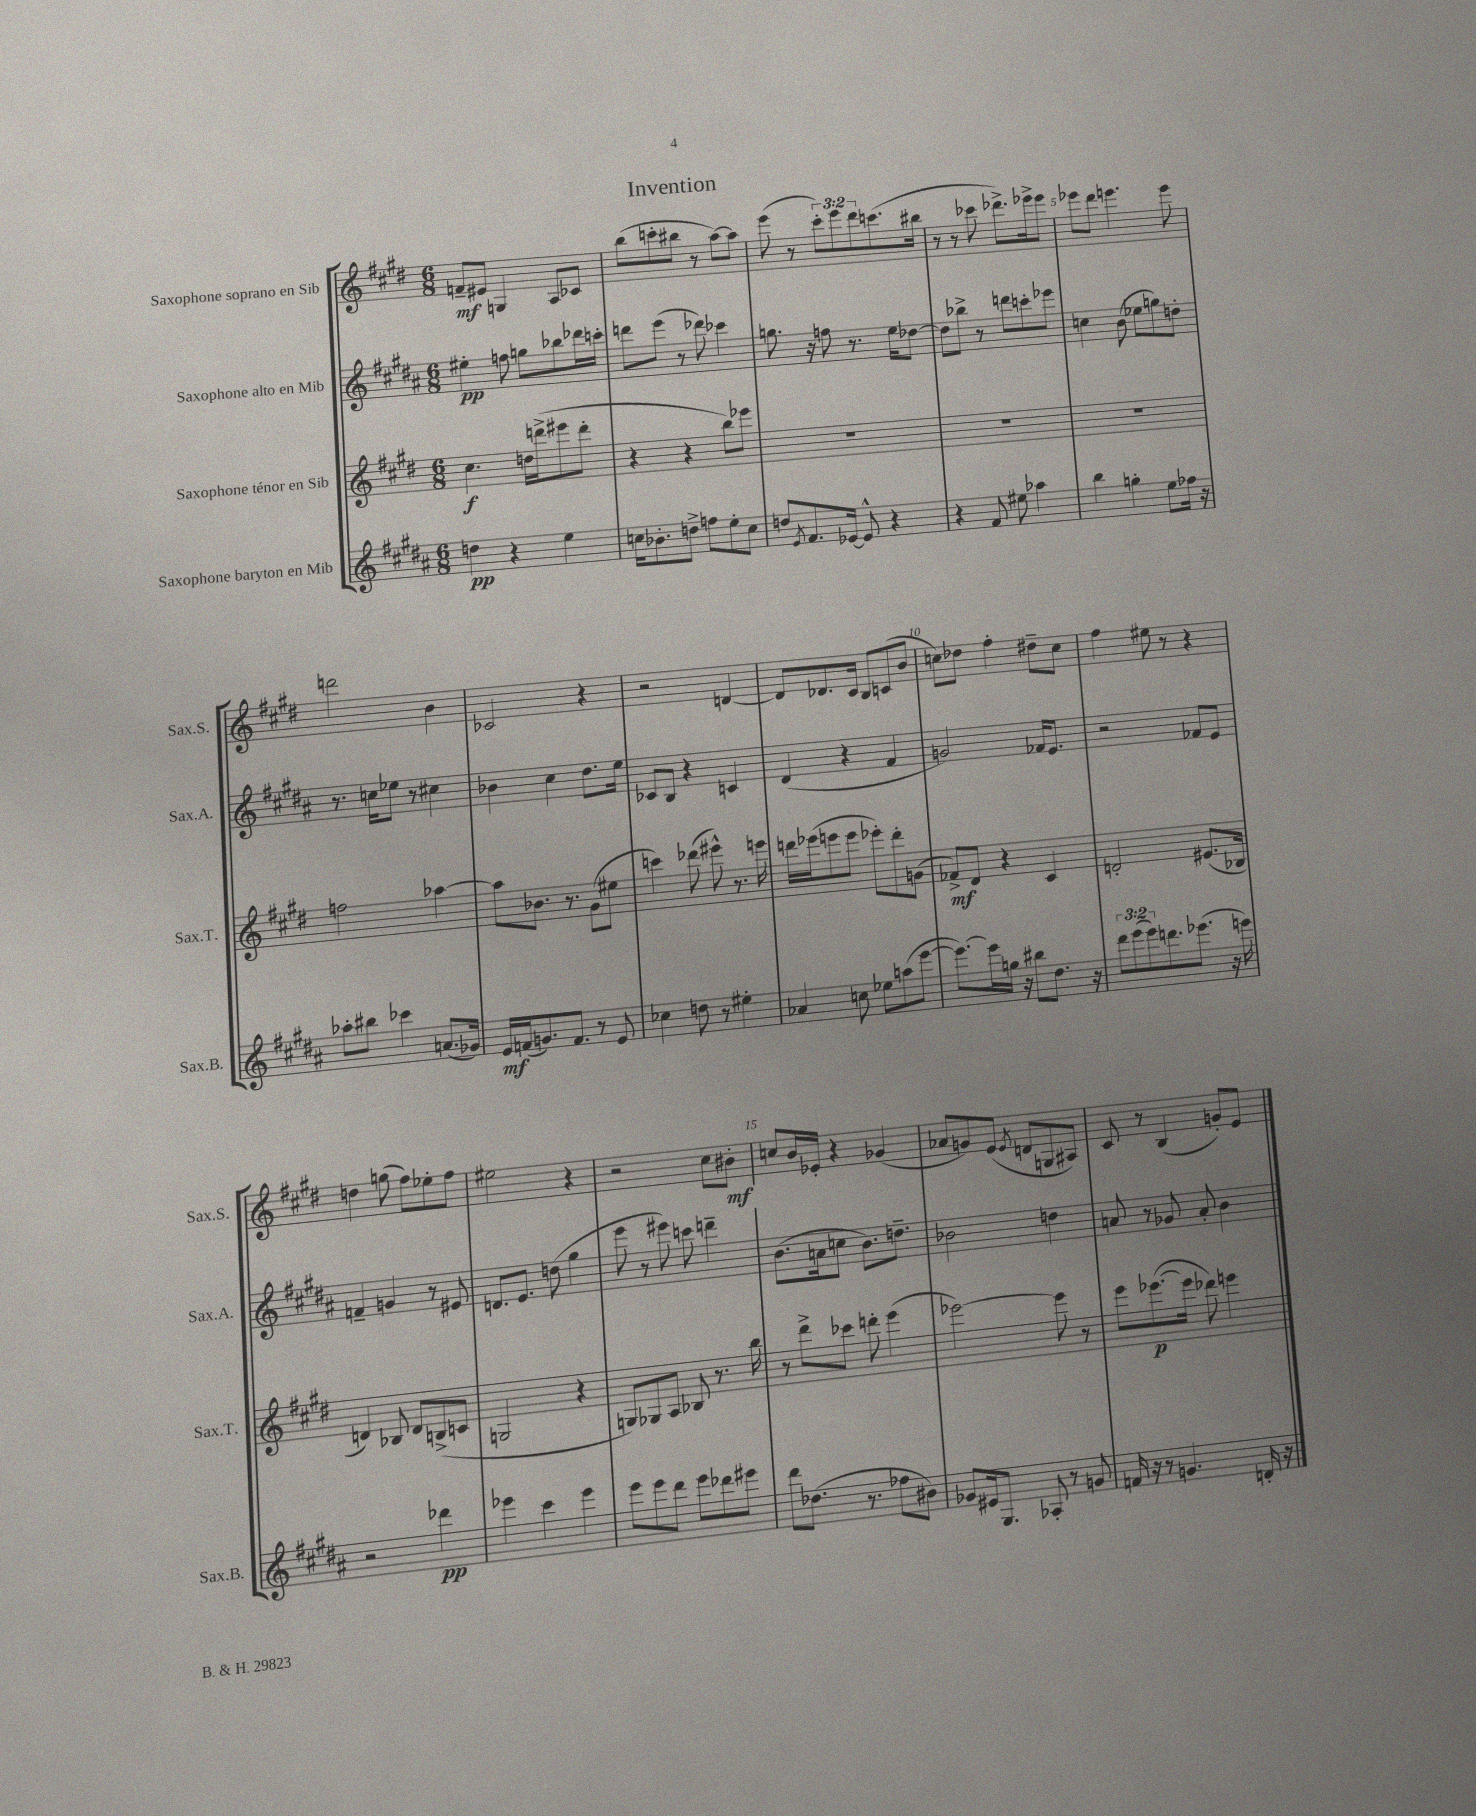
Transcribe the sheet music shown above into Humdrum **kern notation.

**kern	**dynam	**kern	**dynam	**kern	**dynam	**kern	**dynam
*part4	*part4	*part3	*part3	*part2	*part2	*part1	*part1
*staff4	*staff4	*staff3	*staff3	*staff2	*staff2	*staff1	*staff1
*I"Saxophone baryton en Mib	*	*I"Saxophone ténor en Sib	*	*I"Saxophone alto en Mib	*	*I"Saxophone soprano en Sib	*
*I'Sax.B.	*	*I'Sax.T.	*	*I'Sax.A.	*	*I'Sax.S.	*
*clefG2	*	*clefG2	*	*clefG2	*	*clefG2	*
*k[f#c#g#d#a#]	*	*k[f#c#g#d#]	*	*k[f#c#g#d#a#]	*	*k[f#c#g#d#]	*
*M6/8	*	*M6/8	*	*M6/8	*	*M6/8	*
=1	=1	=1	=1	=1	=1	=1	=1
4ddn\	pp	4.cc#\	f	4ee#X'\	pp	8fn~/L	mf
.	.	.	.	.	.	8e#X/J	.
4r	.	.	.	8ffn\	.	4Gn/	.
.	.	16ddn\LL	.	8ggn\L	.	.	.
.	.	(16dddn^\J	.	.	.	.	.
4ee\	.	8eee#X\	.	8bb-X\	.	8A/L	.
.	.	8ddd'\J	.	16ddd-X\L	.	8c-X/J	.
.	.	.	.	16cccn'\JJ	.	.	.
=2	=2	=2	=2	=2	=2	=2	=2
16ccn\KL	.	4r	.	8dddn\L	.	(8bb\L	.
8.b-X'\	.	.	.	.	.	.	.
.	.	.	.	(8eee\J	.	8cccn'\	.
8ddn^\J	.	4r	.	8r	.	8bb#X\J	.
8ffn\L	.	.	.	8ddd-X\)	.	8r	.
8ee'\	.	8bb\L)	.	4ccc-X\	.	[8aa\L)	.
8cc\J	.	8eee-X\J	.	.	.	8aa\J]	.
=3	=3	=3	=3	=3	=3	=3	=3
8ddn/L	.	2.r	.	8.ggn\	.	(8eee\	.
8qe/	.	.	.	.	.	.	.
8.f#/	.	.	.	.	.	8r	.
.	.	.	.	16r	.	.	.
.	.	.	.	8ffn\	.	12ccc#'\L)	.
[16e-X/Jk	.	.	.	.	.	.	.
.	.	.	.	.	.	12eee\	.
8e-^^/]	.	.	.	8.r	.	.	.
.	.	.	.	.	.	12ddd#\	.
4r	.	.	.	.	.	(8.cccn\	.
.	.	.	.	16ee\KL	.	.	.
.	.	.	.	[8dd-X\J	.	.	.
.	.	.	.	.	.	16bb#X\Jk	.
=4	=4	=4	=4	=4	=4	=4	=4
4r	.	2.r	.	8dd-\L]	.	8r	.
.	.	.	.	8bb-X^\J	.	8r	.
8f#/	.	.	.	8r	.	8ccc-X\	.
8ee#X\	.	.	.	8dddn\L	.	8.ddd-X^\L)	.
4aa-X\	.	.	.	8cccn'\	.	.	.
.	.	.	.	.	.	16eee-X^\k	.
.	.	.	.	8eee-X\J	.	8eee-\J	.
=5	=5	=5	=5	=5	=5	=5	=5
4bb\	.	2.r	.	4ccn\	.	8eee-X\L	.
.	.	.	.	.	.	8ddd#\J	.
4ggn'\	.	.	.	(8b\	.	4.eeen\	.
.	.	.	.	8ee-X\L	.	.	.
8ee\L	.	.	.	8ggn\)	.	.	.
16ff-X\Jk	.	.	.	8ddn'\J	.	8eee\	.
16r	.	.	.	.	.	.	.
!!LO:LB:g=z
=6	=6	=6	=6	=6	=6	=6	=6
8aa-X'\L	.	2ffn\	.	8.r	.	2dddn\	.
8bb#X\J	.	.	.	.	.	.	.
.	.	.	.	16ccn\KL	.	.	.
4ccc-X\	.	.	.	8ee-X\J	.	.	.
.	.	.	.	8r	.	.	.
(8.an/L	.	[4aa-X\	.	4cc#X\	.	4b\	.
16g-X/Jk)	.	.	.	.	.	.	.
=7	=7	=7	=7	=7	=7	=7	=7
16e/LL	mf	8aa-\L]	.	4b-X\	.	2c-X/	.
(16fn/J	.	.	.	.	.	.	.
8.gn/)	.	8.b-X\J	.	.	.	.	.
.	.	.	.	4cc#\	.	.	.
8.f/J	.	8.r	.	.	.	.	.
8r	.	(8g#\L	.	8.dd#\L	.	4r	.
8e/	.	8ee#X\J	.	.	.	.	.
.	.	.	.	16ee\Jk	.	.	.
=8	=8	=8	=8	=8	=8	=8	=8
4cc-X\	.	4cccn\)	.	8c-X/L	.	2r	.
.	.	.	.	8B/J	.	.	.
8ddn\	.	(8ddd-X\	.	4r	.	.	.
8r	.	8eee#X^^\)	.	.	.	.	.
4ee#X'\	.	8.r	.	4cn/	.	[4dn/	.
.	.	16eeen\	.	.	.	.	.
=9	=9	=9	=9	=9	=9	=9	=9
4a-X/	.	16dddn\LL	.	(4d#/	.	8d/L]	.
.	.	(16eee-X\J	.	.	.	.	.
.	.	8eeen\	.	.	.	8.d-X/	.
8ccn\	.	8eee\J	.	4r	.	.	.
.	.	.	.	.	.	16c#/Jk	.
8ee-X\L	.	8eee-X'\L)	.	.	.	8B/L	.
(8aan\	.	8ddd'\	.	4f#/	.	(8cn/	.
[8eee\J	.	(8gn\J	.	.	.	8b/J	.
=10	=10	=10	=10	=10	=10	=10	=10
8.eee\L_)	.	8f-X^/L)	mf	2gn/)	.	8ccn\L)	.
.	.	8d#/J	.	.	.	8dd-X\J	.
16eee\L]	.	.	.	.	.	.	.
16ggn\JJ	.	4r	.	.	.	4ff#'\	.
16r	.	.	.	.	.	.	.
8bb#X\L	.	.	.	.	.	.	.
8.dd#\J	.	4c#/	.	16f-X/KL	.	8dd#X~\L	.
.	.	.	.	8.e/J	.	.	.
.	.	.	.	.	.	8cc\J	.
16r	.	.	.	.	.	.	.
=11	=11	=11	=11	=11	=11	=11	=11
12ddd#\L	.	2dn'/	.	2r	.	4ff#\	.
(12eee\	.	.	.	.	.	.	.
12eee\)	.	.	.	.	.	.	.
8.dddn\	.	.	.	.	.	8ee#X\	.
.	.	.	.	.	.	8r	.
(8.eee-X\J	.	.	.	.	.	.	.
.	.	(8.e#X/L	.	8f-X/L	.	4r	.
16r	.	.	.	8e/J	.	.	.
16eeen\)	.	16B-X/Jk	.	.	.	.	.
!!LO:LB:g=z
=12	=12	=12	=12	=12	=12	=12	=12
2r	.	4dn/)	.	4fn~/	.	4ddn\	.
.	.	8B-X/	.	4gn/	.	(8ggn\	.
.	.	8d/L	.	.	.	8ff#\L)	.
4ddd-X\	pp	(8Bn^/	.	8r	.	8ee-X'\	.
.	.	8cn/J	.	8e#X/	.	8ff#\J	.
=13	=13	=13	=13	=13	=13	=13	=13
4eee-X\	.	2Gn/	.	8.dn/L	.	2ee#X\	.
.	.	.	.	8.e/J	.	.	.
4ccc#\	.	.	.	.	.	.	.
.	.	.	.	(8ddn\	.	.	.
4eee-\	.	4r	.	4gg#\	.	4r	.
=14	=14	=14	=14	=14	=14	=14	=14
8eee\L	.	8Gn/L)	.	8eee\	.	2r	.
8eee\	.	8G-X/	.	8r	.	.	.
8ddd#\J	.	8A/J	.	8eee#X\)	.	.	.
8eee\L	.	8B-X/	.	8cccn\	.	.	.
8ddd-X\	.	8.r	.	4dddn~\	.	8cc#\L	.
8eee#X\J	.	.	.	.	.	8b#X'\J	mf
.	.	16bb\	.	.	.	.	.
=15	=15	=15	=15	=15	=15	=15	=15
8ddd#\L	.	8r	.	(8.b\L	.	8ccn/L	.
(8.dd-X\J	.	8ddd#^\L	.	.	.	16b/L	.
.	.	.	.	16an\k	.	16e-X'/JJ	.
.	.	8ccc-X\J	.	8ccn\J	.	4r	.
8.r	.	.	.	.	.	.	.
.	.	8dddn'\	.	8.b\L)	.	.	.
8ff-X\L	.	(4eee\	.	.	.	(4g-X/	.
.	.	.	.	8.ddn~\J	.	.	.
8b#X\J)	.	.	.	.	.	.	.
=16	=16	=16	=16	=16	=16	=16	=16
8g-X/L	.	[2eee-X\)	.	2b-X\	.	8a-X/L	.
16e#X/k	.	.	.	.	.	8gn/)	.
8.G#/J	.	.	.	.	.	.	.
.	.	.	.	.	.	(8e/J	.
.	.	.	.	.	.	8qe/	.
8A-X'/	.	.	.	.	.	8dn/L	.
8r	.	8eee-\]	.	4ddn\	.	8Gn/	.
8gn/	.	8r	.	.	.	8A#X/J)	.
=17	=17	=17	=17	=17	=17	=17	=17
16fn/	.	8eee\L	.	8an/	.	8c#/	.
16r	.	.	.	.	.	.	.
8r	.	([8.eee-X\	p	8r	.	8r	.
4.gn/	.	.	.	8g-X/	.	(4B/	.
.	.	16eee-\Jk]	.	.	.	.	.
.	.	8ddd-X\)	.	8a'/	.	.	.
.	.	4eeen\	.	4b\	.	8gn'/L)	.
16dn'/	.	.	.	.	.	8e/J	.
16r	.	.	.	.	.	.	.
==	==	==	==	==	==	==	==
*-	*-	*-	*-	*-	*-	*-	*-
